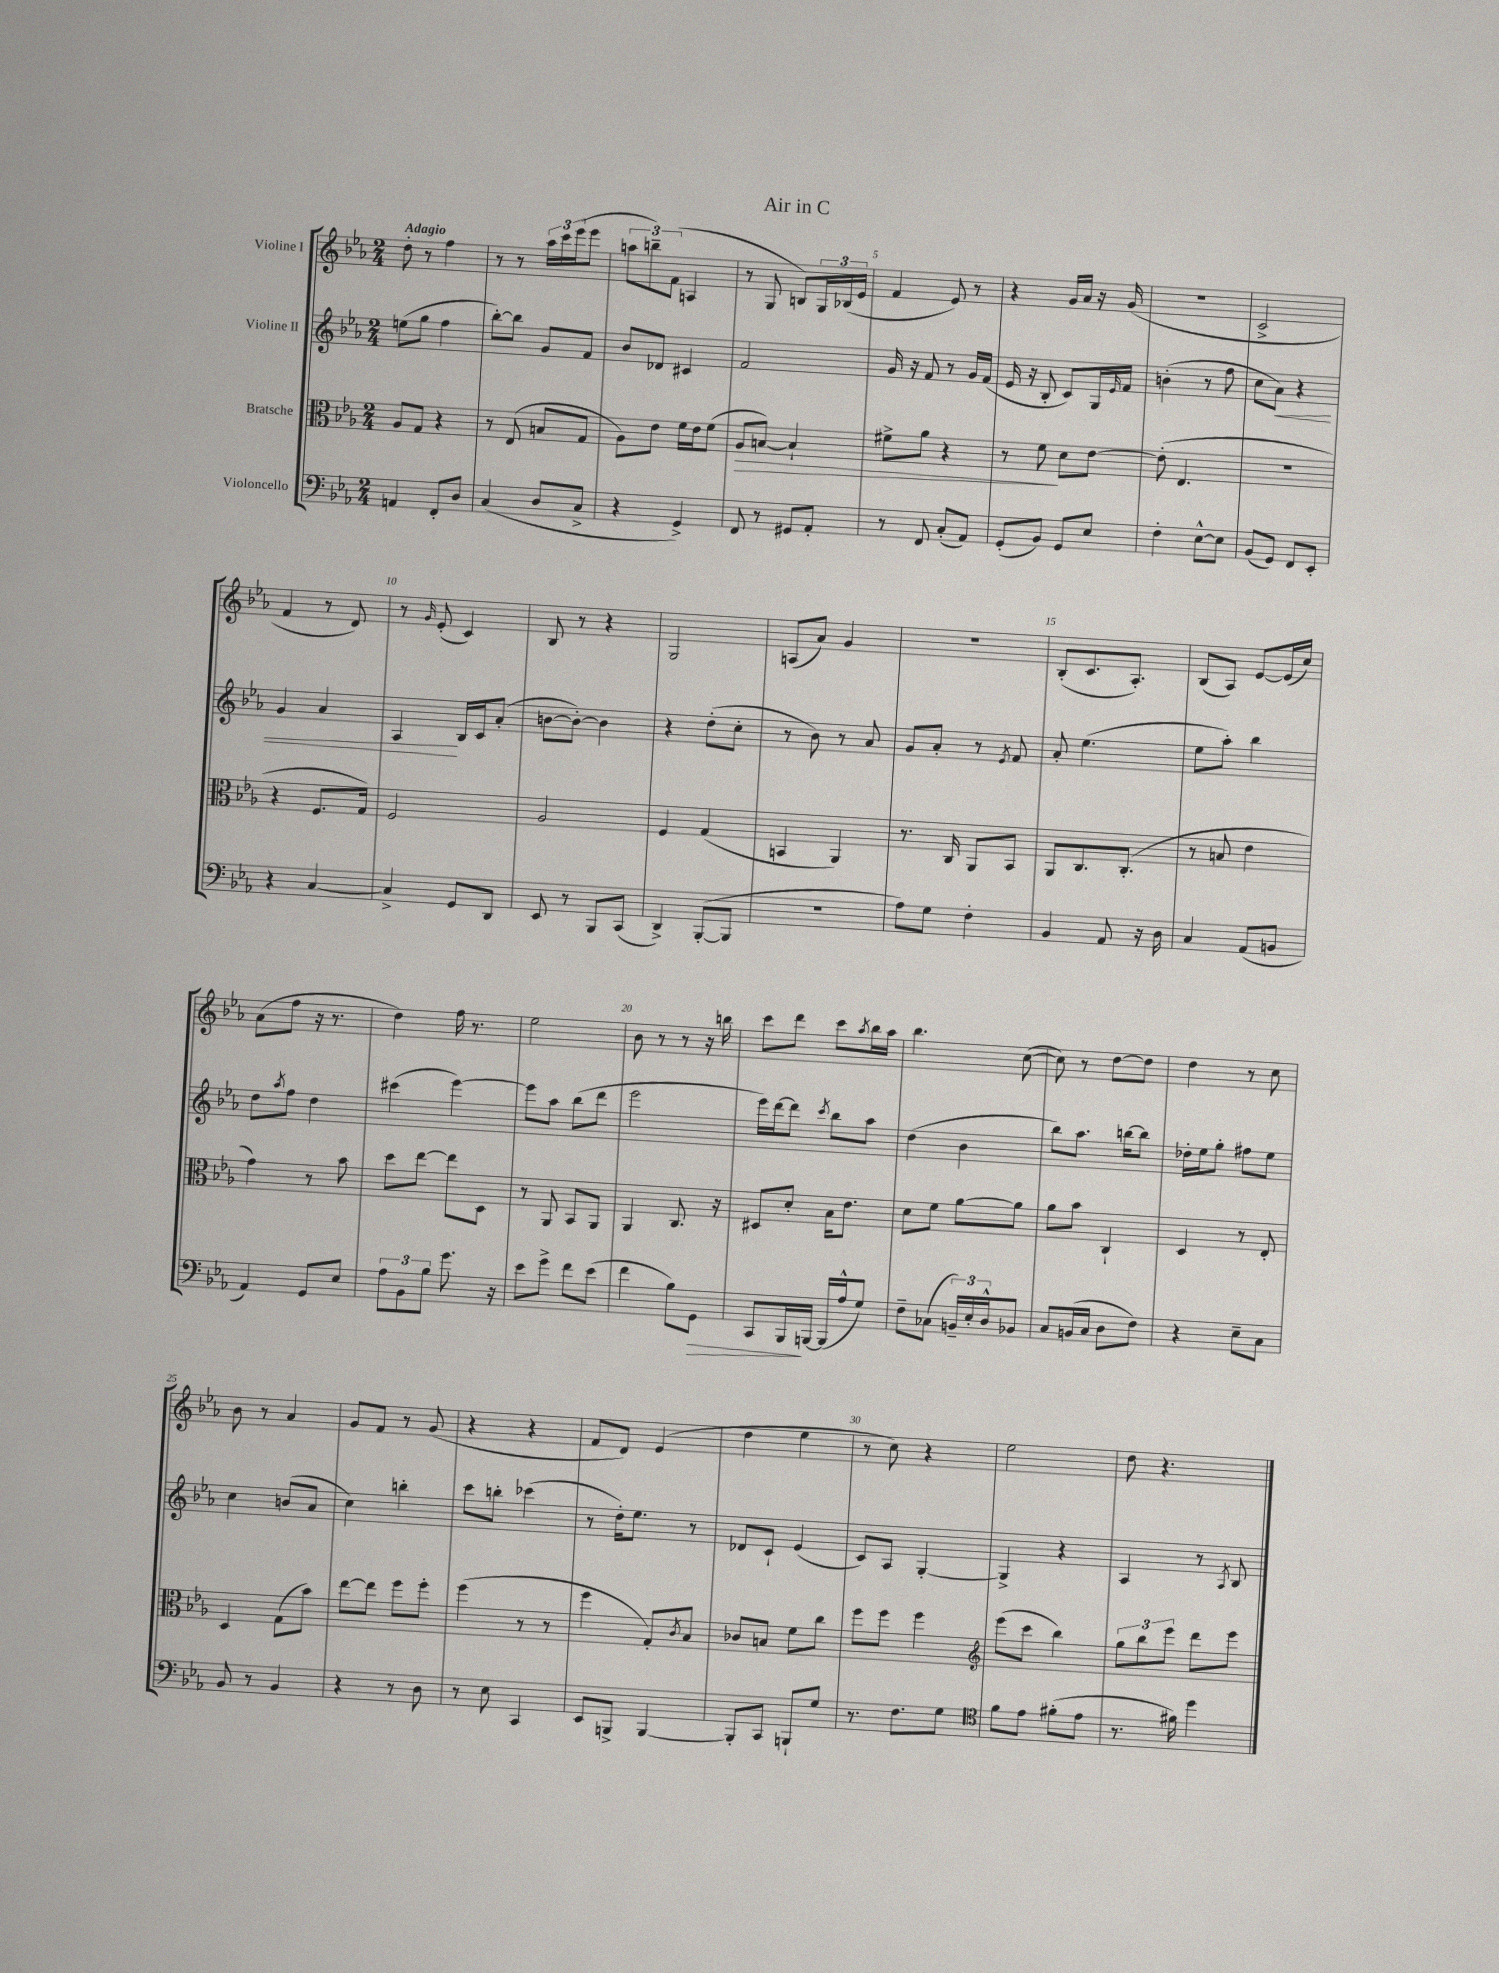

**kern	**kern	**kern	**kern
*staff4	*staff3	*staff2	*staff1
*clefF4	*clefC3	*clefG2	*clefG2
*k[b-e-a-]	*k[b-e-a-]	*k[b-e-a-]	*k[b-e-a-]
*M2/4	*M2/4	*M2/4	*M2/4
4AA	8A-	(8ee	8dd'
.	8G	8gg	8r
8FF'	4r	4ff	4ff
8D	.	.	.
=	=	=	=
(4C	8r	[8bb-')	8r
.	(8E-	8bb-]	8r
8D	8B	8g	24aa-
.	.	.	24ccc
.	.	.	(24eee-
8C^	8G	8f	8eee-
=	=	=	=
4r	8A-)	8b-	12aa
.	.	.	12bb~)
.	8e-	8d-	.
.	.	.	(12f
4GG^)	16f	4c#	4A
.	16e-	.	.
.	(8f	.	.
=	=	=	=
8FF	8A-	2f	8r
8r	[8B)	.	8G
8GG#	4B`]	.	8B)
8AA-'	.	.	24G
.	.	.	(24B-
.	.	.	24e-
=	=	=	=
8r	8f#^	16g	4f
.	.	16r	.
8FF	8a-	8f	.
(8C'	4r	8r	8e-)
8AA-)	.	16g	8r
.	.	(16f	.
=	=	=	=
(8GG'	8r	16e-	4r
.	.	16r	.
8BB-)	8f	8B-'	.
8GG	8d	8c)	16g
.	.	.	16a-
8E-	[8e-	16G	16r
.	.	16qqe-	.
.	.	16f	(16g
=	=	=	=
4F'	(8e-']	(4b'	2r
.	4.E-	.	.
[8E-^^	.	8r	.
8E-]	.	8ff	.
=	=	=	=
(8BB-	2r	8cc	2c^
8GG)	.	8a-)	.
8FF	.	4r	.
8EE-'	.	.	.
=	=	=	=
4r	4r	4g	4f
[4C	8.F	4a-	8r
.	.	.	8d)
.	16G)	.	.
=	=	=	=
4C^]	2F	4A-	8r
.	.	.	16qqg
.	.	.	(8e-'
8GG	.	16B-	4c)
.	.	16c	.
8DD	.	(8a-'	.
=	=	=	=
8EE-	2A-	[8b	8B-
8r	.	8b'_)	8r
8BBB-	.	4b]	4r
(8CC	.	.	.
=	=	=	=
4DD^)	4F	4r	2G
([8BBB-'	(4G	(8dd'	.
8BBB-]	.	8cc'	.
=	=	=	=
2r	4BB	8r	(8A
.	.	8b-)	8a-)
.	4AA-)	8r	4g
.	.	8a-	.
=	=	=	=
8A-)	8.r	8g	2r
8G	.	8a-'	.
.	16C	.	.
4F'	8AA-	8r	.
.	.	8qe-	.
.	8BB-	8f	.
=	=	=	=
4BB-	8AA-	8a-'	(8B-'
.	8.C	(4.ee-	8.c
8AA-	.	.	.
.	(8.C'	.	8.A-')
16r	.	.	.
16D	.	.	.
=	=	=	=
4C	8r	8ee-	(8B-
.	8B	8aa-')	8A-)
(8AA-	4e-	4bb-	[8e-
8BB	.	.	(16e-]
.	.	.	16cc)
=	=	=	=
4AA-)	4g)	8dd	(8a-
.	.	8qaa-	.
.	.	8ff	8ff
8GG	8r	4dd	16r
.	.	.	8.r
8E-	8b-	.	.
=	=	=	=
12A-	8dd	(4ccc#	4dd)
12BB-	.	.	.
.	[8ee-	.	.
12B-	.	.	.
8.g	8ee-]	[4eee-)	16ff
.	.	.	8.r
.	8D	.	.
16r	.	.	.
=	=	=	=
8e-	8r	8eee-]	2ee-
8g^	8AA-	8aa-	.
8f	8BB-	(8bb-	.
(8e-	8AA-	8ddd	.
=	=	=	=
4f	4AA-	2eee-	8b-
.	.	.	8r
8B-)	8.C	.	8r
8GG	.	.	16r
.	16r	.	16bb
=	=	=	=
8CC	8D#	16eee-)	8ccc
.	.	[16ddd	.
16BBB-	8d'	8ddd]	8ddd
[16BBB	.	.	.
.	.	8qccc	.
(16BBB]	16B-	8bb-	8ccc
16A-^^	8.e-	.	.
.	.	.	8qaa-
8G)	.	8aa-	16bb-
.	.	.	16aa-
=	=	=	=
8F~	8d	(4dd	4.bb-
(8C-	8f	.	.
24BB~)	[8a-	4b-	.
24E-'	.	.	.
24D^^	.	.	.
8BB-	8a-]	.	([8cc
=	=	=	=
8C	8a-	8bb-)	8cc])
(16BB	8b-	8.aa-	8r
16C	.	.	.
8D	4C`	.	[8dd
.	.	[16bb	.
8F)	.	8bb]	8dd]
=	=	=	=
4r	4D	16dd-'	4dd
.	.	16ee-	.
.	.	8gg'	.
8E-~	8r	8ff#	8r
8C	8E-'	8ee-	8cc
=	=	=	=
8BB-	4D	4cc	8b-
8r	.	.	8r
4BB-	(8G	(8b	4a-
.	8b-)	8a-	.
=	=	=	=
4r	[8ee-	4cc)	8g
.	8ee-]	.	8f
8r	8ff	4bb'	8r
8D	8ff'	.	(8g
=	=	=	=
8r	(4ff	8ccc	4r
8E-	.	8bb'	.
4CC	8r	(4ccc-	4r
.	8r	.	.
=	=	=	=
8EE-	4ff	8r	8f
8BBB^	.	16dd')	8d)
.	.	8.ee-	.
[4BBB	8G')	.	(4e-
.	8qc	.	.
.	8B-	8r	.
=	=	=	=
8BBB']	8c-	8d-	4dd
8CC	8B	8c`	.
8BBB`	8f	(4e-	4ee-
8G	8cc	.	.
=	=	=	=
8.r	8ff	8c)	8r
.	8ff	8A-	8cc)
8.F	.	.	.
.	4ff	[4G'	4r
8G	.	.	.
=	=	=	=
*clefC4	*clefG2	*	*
8f	(8eee-	4G^]	2ee-
8e-	8ccc	.	.
(8f#'	4bb-)	4r	.
8e-	.	.	.
=	=	=	=
8.r	12gg	4A-	8dd
.	12bb-	.	.
.	.	.	4.r
.	12eee-	.	.
16f#)	.	.	.
4dd	8ddd	8r	.
.	.	8qA-	.
.	8eee-	8B-	.
==	==	==	==
*-	*-	*-	*-
